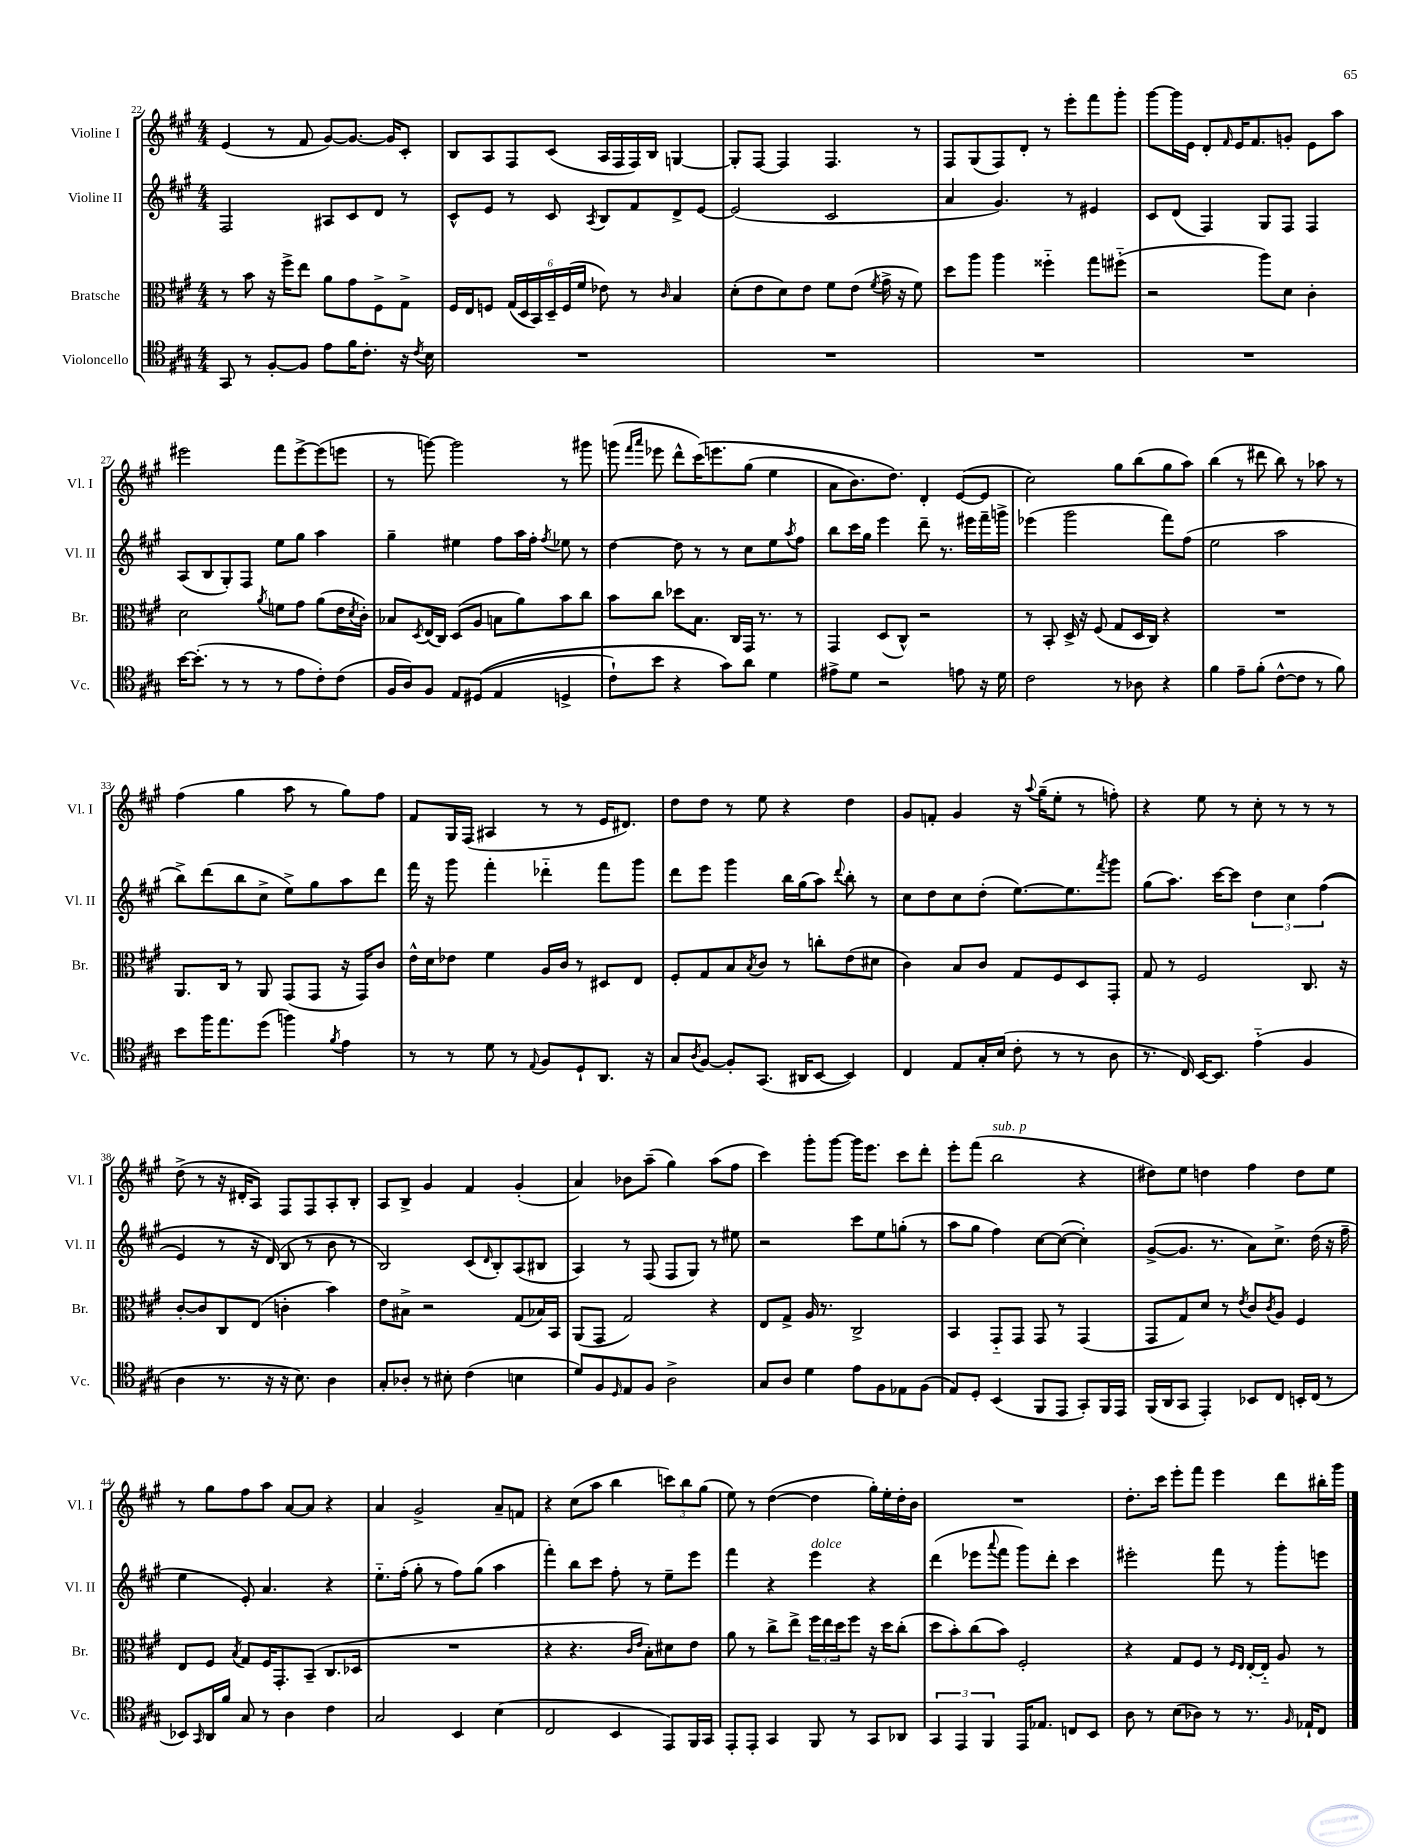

**kern	**kern	**kern	**kern
*staff4	*staff3	*staff2	*staff1
*clefC4	*clefC3	*clefG2	*clefG2
*k[f#c#g#]	*k[f#c#g#]	*k[f#c#g#]	*k[f#c#g#]
*M4/4	*M4/4	*M4/4	*M4/4
8GG#/	8r	2F#/	(4e/
8r	8b\	.	.
[8F#'/L	16r	.	8r
.	16ff#^\LK	.	.
8F#/]J	8ee\J	.	8f#/
8e\L	8a\L	8A#/L	[8g#/L)
16f#\K	8g#\	8c#/	8.g#/_J
8.c#'\J	.	.	.
.	8F#^\	8d/J	.
.	.	.	16g#/]LK
16r	8G#^\J	8r	8c#'/J
8qc#/	.	.	.
16B\	.	.	.
=	=	=	=
1r	16F#/LL	8c#^^/L	8B/L
.	16E/J	.	.
.	8F/J	8e/J	8A/
.	(24G#/LL	8r	8F#/
.	24D/	.	.
.	24BB/)	.	.
.	24D~/	8c#/	(8c#/J
.	(24F/	.	.
.	24f#/JJ	.	.
.	.	8qA/	.
.	8e-\)	8B/L	16A/LL
.	.	.	16F#/
.	8r	8f#/	16F#/)
.	.	.	16B/JJ
.	16qqc#/	.	.
.	4B/	8d^/	[4G/
.	.	[8e/J	.
=	=	=	=
1r	(8d'\L	(2e/]	8G'/]L
.	8e\	.	[8F#/J
.	8d\)	.	4F#/]
.	8e\J	.	.
.	8f#\L	2c#/	4.F#/
.	(8e\J	.	.
.	8qf#/	.	.
.	16g#^\	.	.
.	16r	.	.
.	8f#\)	.	8r
=	=	=	=
1r	8dd\L	4a/	8F#/L
.	8aa\J	.	(8G#/
.	4aa\	4.g#/)	8F#/)
.	.	.	8d'/J
.	4ff##'~\	.	8r
.	.	8r	8eee'\L
.	8gg#\L	4e#/	8fff#\
.	(8ff#'~\J	.	8ggg#'\J
=	=	=	=
1r	2r	8c#/L	[8ggg#\L
.	.	(8d/J	16ggg#\]L
.	.	.	16e\JJ
.	.	4F#/)	8d'/L
.	.	.	16qqf#/
.	.	.	16e/K
.	.	.	8.f#/
.	8aa\L)	8G#/L	.
.	8d\J	8F#/J	8g'/J
.	4c#'\	4F#/	8e\L
.	.	.	8aa\J
=	=	=	=
[16b\LK	2d\	(8A/L	2eee#\
(8.b'\]J	.	.	.
.	.	8B/	.
8r	.	8G#'/)	.
8r	.	8F#/J	.
.	8qa/	.	.
8r	8f\L	8ee\L	8fff#\L
8e\L	8g#\J	8gg#\J	[8eee#^\
8c#'\)	(8a\L	4aa\	(8eee#\]
(8c#\J	16e\L	.	8eee\J
.	8qd/	.	.
.	16c#'\JJ)	.	.
=	=	=	=
16F#/LL	8B-/L	4gg#~\	8r
16A/J)	.	.	.
.	8qD/	.	.
8F#/J	(16E/L	.	[8ggg\)
.	16C#/JJ)	.	.
8E/L	(8D/L	4ee#\	2ggg\]
&((8D#/J	8A/J	.	.
4E/	8B\L	8ff#\L	.
.	8a\)	16aa\L	.
.	.	16ff#'\JJ	.
.	.	8qff#/	.
4D^/	8b\	8ee-\	8r
.	8cc#\J	8r	8ggg#\
=	=	=	=
8c#`\L)	8b\L	[4dd\	(8ggg\
.	.	.	16qqfff#/LL
.	.	.	16qqaaa/JJ
8b\J	8cc#\J	.	8eee-\
4r	8dd-\L	8dd\]	8ddd^^\L
.	8.B\J	8r	&(16ccc#\K)
.	.	.	8.eee\
8g#\L&)	.	8r	.
.	16C#/LL	.	.
8a\J	16GG#/JJ	8cc#\L	(8gg#\J
.	8.r	.	.
4d\	.	8ee\	4ee\
.	.	8qaa/	.
.	8r	8ff#\J	.
=	=	=	=
8e#^\L	4GG#/	8bb\L	8a\L
8d\J	.	16ccc#\L	8.b\)
.	.	16gg#\JJ	.
2r	(8D/L	4eee\	.
.	.	.	8.dd\J&)
.	8C#^^/J)	.	.
.	2r	8ddd~\	4d'/
.	.	8.r	.
8e\	.	.	([8e/L
.	.	16eee#\LL	.
16r	.	16fff#~\	8e/]J
16d\	.	16ggg^\JJ	.
=	=	=	=
2c#\	8r	(4eee-\	2cc#\)
.	8BB'/	.	.
.	16D^/	2ggg#\	.
.	16r	.	.
.	(8F#/	.	.
8r	8G#/L	.	8gg#\L
8A-\	16D/L	.	(8bb\
.	16C#/JJ)	.	.
4r	4r	8fff#\L)	8gg#\
.	.	(8ff#\J	8aa\J)
=	=	=	=
4f#\	1r	2ee\	(4bb\
8e~\L	.	.	8r
(8f#'\J	.	.	8ddd#\
[8c#^^\L	.	2aa\	8bb\)
8c#\]J	.	.	8r
8r	.	.	8aa-\
8f#\)	.	.	8r
=	=	=	=
8b\L	8.AA/L	8bb^\L)	(4ff#\
16ff#\K	.	(8ddd\	.
8.ee\	16C#/Jk	.	.
.	8r	8bb\	4gg#\
(8dd\J	8AA/	8cc#^\J	.
4ff\)	(8GG#/L	8ee^\L)	8aa\
.	8GG#/J	8gg#\	8r
8qf#/	.	.	.
4e\	16r	8aa\	8gg#\L)
.	16GG#/LK)	.	.
.	8c#/J	8ddd\J	8ff#\J
=	=	=	=
8r	16e^^\LL	16fff#\	8f#/L
.	16d\J	16r	.
8r	8e-\J	8ggg#\	16G#/L
.	.	.	(16F#/JJ
8d\	4f#\	4fff#'\	4A#/
8r	.	.	.
8qqE/	.	.	.
8F#/L	16A/LL	4ddd-'~\	8r
.	16c#/JJ	.	.
8D`/	8r	.	8r
8.AA/J	8D#/L	8fff#\L	16e/LK
.	.	.	8.d#/J)
.	8E/J	8ggg#\J	.
16r	.	.	.
=	=	=	=
8G#/L	8F#'/L	8ddd\L	8dd\L
8qA/	.	.	.
[8F#/J	8G#/	8eee\J	8dd\J
8F#'/]L	8B/	4ggg#\	8r
.	8qB/	.	.
(8.GG#/J	8c#/J	.	8ee\
.	8r	16bb\LL	4r
16AA#/LK	.	(16gg#\J	.
[8BB/J	8cc'\L	8aa\J)	.
.	.	8qqddd/	.
4BB/])	(8e\	8bb'\	4dd\
.	8d#\J	8r	.
=	=	=	=
4C#/	4c#\)	8cc#\L	8g#/L
.	.	8dd\	8f'/J
8E/L	8B/L	8cc#\	4g#/
16G#'/L	8c#/J	(8dd'\J	.
(16B/JJ	.	.	.
8c#'\	8G#/L	[8.ee\L)	16r
.	.	.	8qqaa/
.	.	.	(16gg#~\LK
8r	8F#/	.	8ee'\J
.	.	8.ee\]	.
8r	8D/	.	8r
.	.	8qfff#/	.
8A\	8GG#'/J	8ggg#\J	8ff'\)
=	=	=	=
8.r	8G#/	(8gg#\L	4r
.	8r	8.aa\J)	.
16C#/)	.	.	.
[16BB/LK	2F#/	.	8ee\
8.BB/]J	.	[16ccc#\LK	.
.	.	8ccc#\]J	8r
(4e'~\	.	6dd\	8cc#'\
.	.	.	8r
.	.	6cc#\	.
4F#/	8.C#/	.	8r
.	.	&((6ff#\	.
.	.	.	8r
.	16r	.	.
=	=	=	=
4A\	[8c#'/L	4e/)	(8dd^\
.	8c#/]	.	8r
8.r	8C#/	8r	16r
.	.	.	16d#'/LK
.	(8E/J	16r	8A/J)
16r	.	(16d/&)	.
16r	4c'\	8B/	8F#/L
8.B\)	.	.	.
.	.	8r	8F#/
4A\	4b\)	8b\	8A'/
.	.	8r	8B'/J
=	=	=	=
8G#'/L	8e\L	2B/)	8A/L
8A-'/J	8B#^\J	.	8B^/J
8r	2r	.	4g#/
8B#'\	.	.	.
(4c#\	.	(8c#/L	4f#/
.	.	16qqd/	.
.	.	8B'/)	.
4B\	(8G#/L	(8A/	(4g#'/
.	16B-/L)	8B#/J	.
.	16BB/JJ	.	.
=	=	=	=
8d/L)	(8AA/L	4A/)	4a/)
8F#/	8GG#/J	.	.
16qqD/	.	.	.
8E/	2G#/)	8r	8b-\L
8F#/J	.	(8F#/	(8aa~\J
2A^\	.	8F#/L	4gg#\)
.	.	8G#/J)	.
.	4r	8r	(8aa\L
.	.	8ee#\	8ff#\J
=	=	=	=
8G#/L	8E/L	2r	4ccc#\)
8A/J	8G#^/J	.	.
4d\	16A/	.	8ggg#'\L
.	8.r	.	.
.	.	.	[8ggg#\J
8e\L	2C#^/	8ccc#\L	16ggg#\]LK
.	.	.	8.eee\J
8F#\	.	8ee\	.
8E-\	.	(8gg'\J	8ccc#\L
(8F#\J	.	8r	8ddd'\J
=	=	=	=
8E/L)	4BB/	8aa\L	8eee'\L
8D'/J	.	8gg#\J	(8fff#\J
(4BB/	8GG#'~/L	4ff#\)	2bb\
.	8GG#/J	.	.
8FF#/L	8GG#/	[8cc#\L	.
8EE/J	8r	(8cc#\_J	.
8GG#'/L)	(4GG#/	4cc#'\])	4r
16FF#/L	.	.	.
16EE/JJ	.	.	.
=	=	=	=
(16FF#/LL	8GG#/L	([8g#^/L	8dd#\L)
16AA/J	.	.	.
8GG#/J	8G#/)	8.g#/]J	8ee\J
4EE'/)	8d/J	.	4dd\
.	.	8.r	.
.	8r	.	.
.	8qe/	.	.
8BB-/L	8c#/L	8a\L)	4ff#\
.	8qc#/	.	.
8C#/J	8A/J	8.cc#^\J	.
16BB'/LL	4F#/	.	8dd\L
(16C#/JJ	.	(16dd\	.
8r	.	16r	8ee\J
.	.	16ff#~\	.
=	=	=	=
8BB-/L)	8E/L	4ee\	8r
16qqGG#/	.	.	.
16AA/L	8F#/J	.	8gg#\L
16f#/JJ	.	.	.
.	8qB/	.	.
8G#/	8G#/L	8e'/)	8ff#\
8r	16F#/K	4.a/	8aa\J
.	8.GG#'/	.	.
4A\	.	.	[8a/L
.	(8BB~/J	.	8a/]J
4c#\	8.C#/L	4r	4r
.	16D-/Jk	.	.
=	=	=	=
2G#/	1r	8.ee'~\L	4a/
.	.	(16ff#'\Jk	.
.	.	8gg#'\	2g#^/
.	.	8r	.
4BB/	.	8ff#\L)	.
.	.	(8gg#\J	.
(4B\	.	4aa\	8a~/L
.	.	.	8f/J
=	=	=	=
2C#/	4r	4fff#'\)	4r
.	4.r	8bb\L	(8cc#\L
.	.	8ccc#\J	8aa\J
4BB/	.	8ff#'\	4bb\
.	16qqc#/LL	.	.
.	16qqe/JJ	.	.
.	8B'\L)	8r	.
8EE/L)	8d#\	8ee~\L	12ccc\L)
.	.	.	12bb\
16FF#/L	8e\J	8eee\J	.
.	.	.	(12gg#\J
16GG#/JJ	.	.	.
=	=	=	=
8EE'/L	8a\	4fff#\	8ee\)
8EE'/J	8r	.	8r
4GG#/	8cc#^\L	4r	([4dd\
.	8ee^\J	.	.
8FF#/	24ff#\LL	4eee\	4dd\]
.	24ee\	.	.
.	24dd\J	.	.
8r	8ff#\J	.	.
8GG#/L	16r	4r	16gg#'\LL)
.	16dd\LK	.	16ee'\
8AA-/J	(8cc#'\J	.	16dd'\
.	.	.	16b\JJ
=	=	=	=
6GG#/	8dd\L	(4ddd\	1r
.	8b'\)	.	.
6EE/	.	.	.
.	(8cc#\	8eee-\L	.
6FF#/	.	.	.
.	.	8qqaaa/	.
.	8b\J)	8fff#\J	.
16EE/LK	2F#'/	8ggg#\L)	.
8.E-/J	.	.	.
.	.	8ddd'\J	.
8C/L	.	4ccc#\	.
8BB/J	.	.	.
=	=	=	=
8A\	4r	2eee#'\	8.dd'\L
8r	.	.	.
.	.	.	16ccc#\Jk
(8B\L	8G#/L	.	8eee'\L
8A-\J)	8F#/J	.	8fff#\J
8r	8r	8fff#\	4eee\
.	16qqF#/LL	.	.
.	16qqE/JJ	.	.
8.r	[16E'/LL	8r	.
.	16E'~/]JJ	.	.
.	8A/	8ggg#'\L	8ddd\L
16qqF#/	.	.	.
16E-`/LK	.	.	.
8C#/J	8r	8eee\J	16bb#'\L
.	.	.	16ggg#\JJ
==	==	==	==
*-	*-	*-	*-
